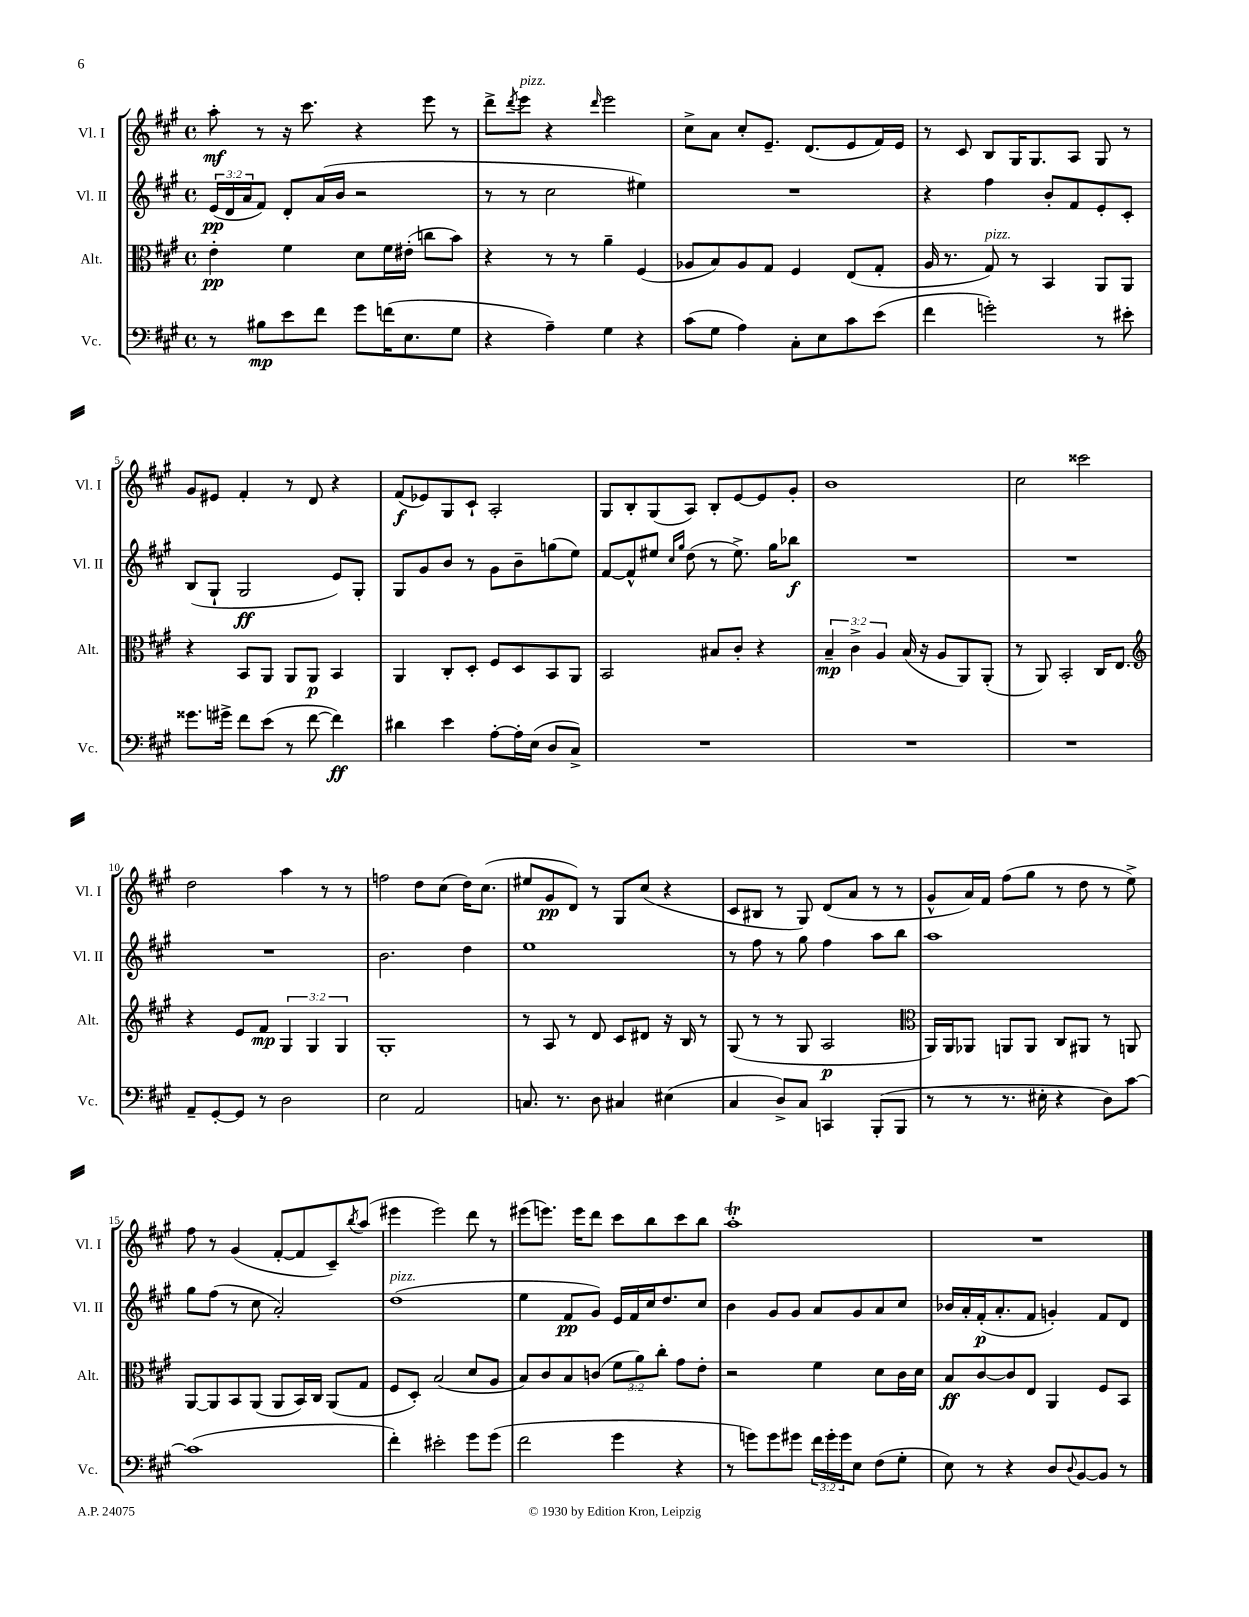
<<
\new StaffGroup <<
\new Staff = "s0" \with { instrumentName = "Vl. I" shortInstrumentName = "Vl. I" } {
    \clef treble \key a \major \defaultTimeSignature \time 4/4
    a''8-.\mf r8 r16 cis'''8. r4 e'''8 r8 |
    d'''8-> \acciaccatura { d'''8 } e'''8^\markup { \italic "pizz." } r4 \grace { d'''16 } e'''2 |
    cis''8-> a'8 cis''8-. e'8.-- d'8.( e'8 fis'16) e'16 |
    r8 cis'8 b8 gis16 gis8. a8 gis8 r8 |
    gis'8 eis'8 fis'4-. r8 d'8 r4 |
    fis'8\f( ees'8) gis8 cis'8-! a2-. |
    gis8 b8-. gis8( a8) b8-. e'8~ e'8 gis'8-. |
    b'1 |
    cis''2 cisis'''2 |
    d''2 a''4 r8 r8 |
    f''2 d''8 cis''8( d''16) cis''8.( |
    eis''8 gis'8\pp d'8) r8 gis8 cis''8( r4 |
    cis'8 bis8 r8 gis8) d'8( a'8 r8 r8 |
    gis'8-^ a'16) fis'16 fis''8( gis''8 r8 d''8 r8 e''8->) |
    fis''8 r8 gis'4( fis'8~-. fis'8 cis'8--) \acciaccatura { b''8 } a''8( |
    eis'''4 eis'''2) d'''8 r8 |
    eis'''8( e'''8.) e'''16 d'''8 cis'''8 b''8 cis'''8 b''8 |
    a''1-.\trill |
    R1 \bar "|." |
}
\new Staff = "s1" \with { instrumentName = "Vl. II" shortInstrumentName = "Vl. II" } {
    \clef treble \key a \major \defaultTimeSignature \time 4/4 \override Staff.TupletNumber.text = #tuplet-number::calc-fraction-text
    \tuplet 3/2 { e'16\pp( d'16 a'16 } fis'8) d'8-. a'16( b'16 r2 |
    r8 r8 cis''2 eis''4) |
    R1 |
    r4 fis''4 b'8-. fis'8 e'8-. cis'8-. |
    b8( gis8-! gis2\ff e'8) gis8-. |
    gis8 gis'8 b'8 r8 gis'8 b'8-- g''8( e''8) |
    fis'8~ fis'8-^ eis''8 \grace { cis''16 gis''16 } d''8( r8 eis''8.->) gis''16 bes''8\f |
    R1 |
    R1 |
    R1 |
    b'2. d''4 |
    e''1 |
    r8 fis''8 r8 gis''8 fis''4 a''8 b''8 |
    a''1 |
    gis''8 fis''8( r8 cis''8 a'2-.) |
    d''1^\markup { \italic "pizz." }( |
    e''4 fis'8\pp gis'8) e'16 fis'16 cis''16 d''8. cis''8 |
    b'4 gis'8 gis'8 a'8 gis'8 a'8 cis''8 |
    bes'16 a'16-. fis'16-.\p( a'8.-. fis'8 g'4-.) fis'8 d'8 \bar "|." |
}
\new Staff = "s2" \with { instrumentName = "Alt." shortInstrumentName = "Alt." } {
    \clef alto \key a \major \defaultTimeSignature \time 4/4 \override Staff.TupletNumber.text = #tuplet-number::calc-fraction-text
    e'4-.\pp fis'4 d'8 fis'16 eis'16-.( c''8 b'8) |
    r4 r8 r8 a'4-- fis4( |
    aes8 b8) aes8 gis8 fis4 e8( gis8-. |
    a16 r8. gis8^\markup { \italic "pizz." }) r8 b,4 a,8 a,8 |
    r4 b,8 a,8 a,8 a,8\p b,4 |
    a,4 cis8-. d8-. fis8 d8 b,8 a,8 |
    b,2 bis8 cis'8-. r4 |
    \tuplet 3/2 { b4--\mp cis'4-> a4 } b16( r16 a8 a,8) a,8-.( |
    r8 a,8) b,2-. cis16 e8. |
    \clef treble r4 e'8 fis'8\mp \tuplet 3/2 { gis4 gis4 gis4 } |
    gis1-. |
    r8 a8 r8 d'8 cis'8 dis'8 r16 b16 r8 |
    gis8( r8 r8 gis8 a2\p |
    \clef alto a,16) a,16 aes,8 a,8 a,8 cis8 ais,8 r8 a,8 |
    a,8~ a,8 b,8 a,8( a,8 b,16) cis16 a,8( gis8 |
    fis8 d8-.) b2( d'8 a8 |
    b8) cis'8 b8 c'8( \tuplet 3/2 { fis'8 a'8) cis''8-. } gis'8 e'8-. |
    r2 fis'4 d'8 cis'16 d'16 |
    b8\ff cis'8~ cis'8 e8 a,4 fis8 b,8 \bar "|." |
}
\new Staff = "s3" \with { instrumentName = "Vc." shortInstrumentName = "Vc." } {
    \clef bass \key a \major \defaultTimeSignature \time 4/4 \override Staff.TupletNumber.text = #tuplet-number::calc-fraction-text
    r8 bis8\mp e'8 fis'8 gis'8 f'16( e8. gis8 |
    r4 a4--) gis4 r4 |
    cis'8( gis8 a4) cis8-. e8 cis'8 e'8( |
    fis'4 g'2-.) r8 eis'8-. |
    gisis'8. gis'16-> fis'8 e'8( r8 fis'8~ fis'4\ff) |
    dis'4 e'4 a8~-. a16-. e16( d8 cis8->) |
    R1 |
    R1 |
    R1 |
    a,8-- gis,8~-. gis,8 r8 d2 |
    e2 a,2 |
    c8. r8. d8 cis4 eis4( |
    cis4 d8->) cis8 c,4 b,,8-.( b,,8 |
    r8 r8 r8. eis16-. r4 d8) cis'8~ |
    cis'1( |
    fis'4-.) eis'2-. gis'8 gis'8( |
    fis'2 gis'4 r4 |
    r8 g'8) g'8 gis'8 \tuplet 3/2 { fis'16 gis'16-. gis'16 } e8 fis8( gis8-. |
    e8) r8 r4 d8 \appoggiatura { d8 } b,8~ b,8 r8 \bar "|." |
}
>>
>>
